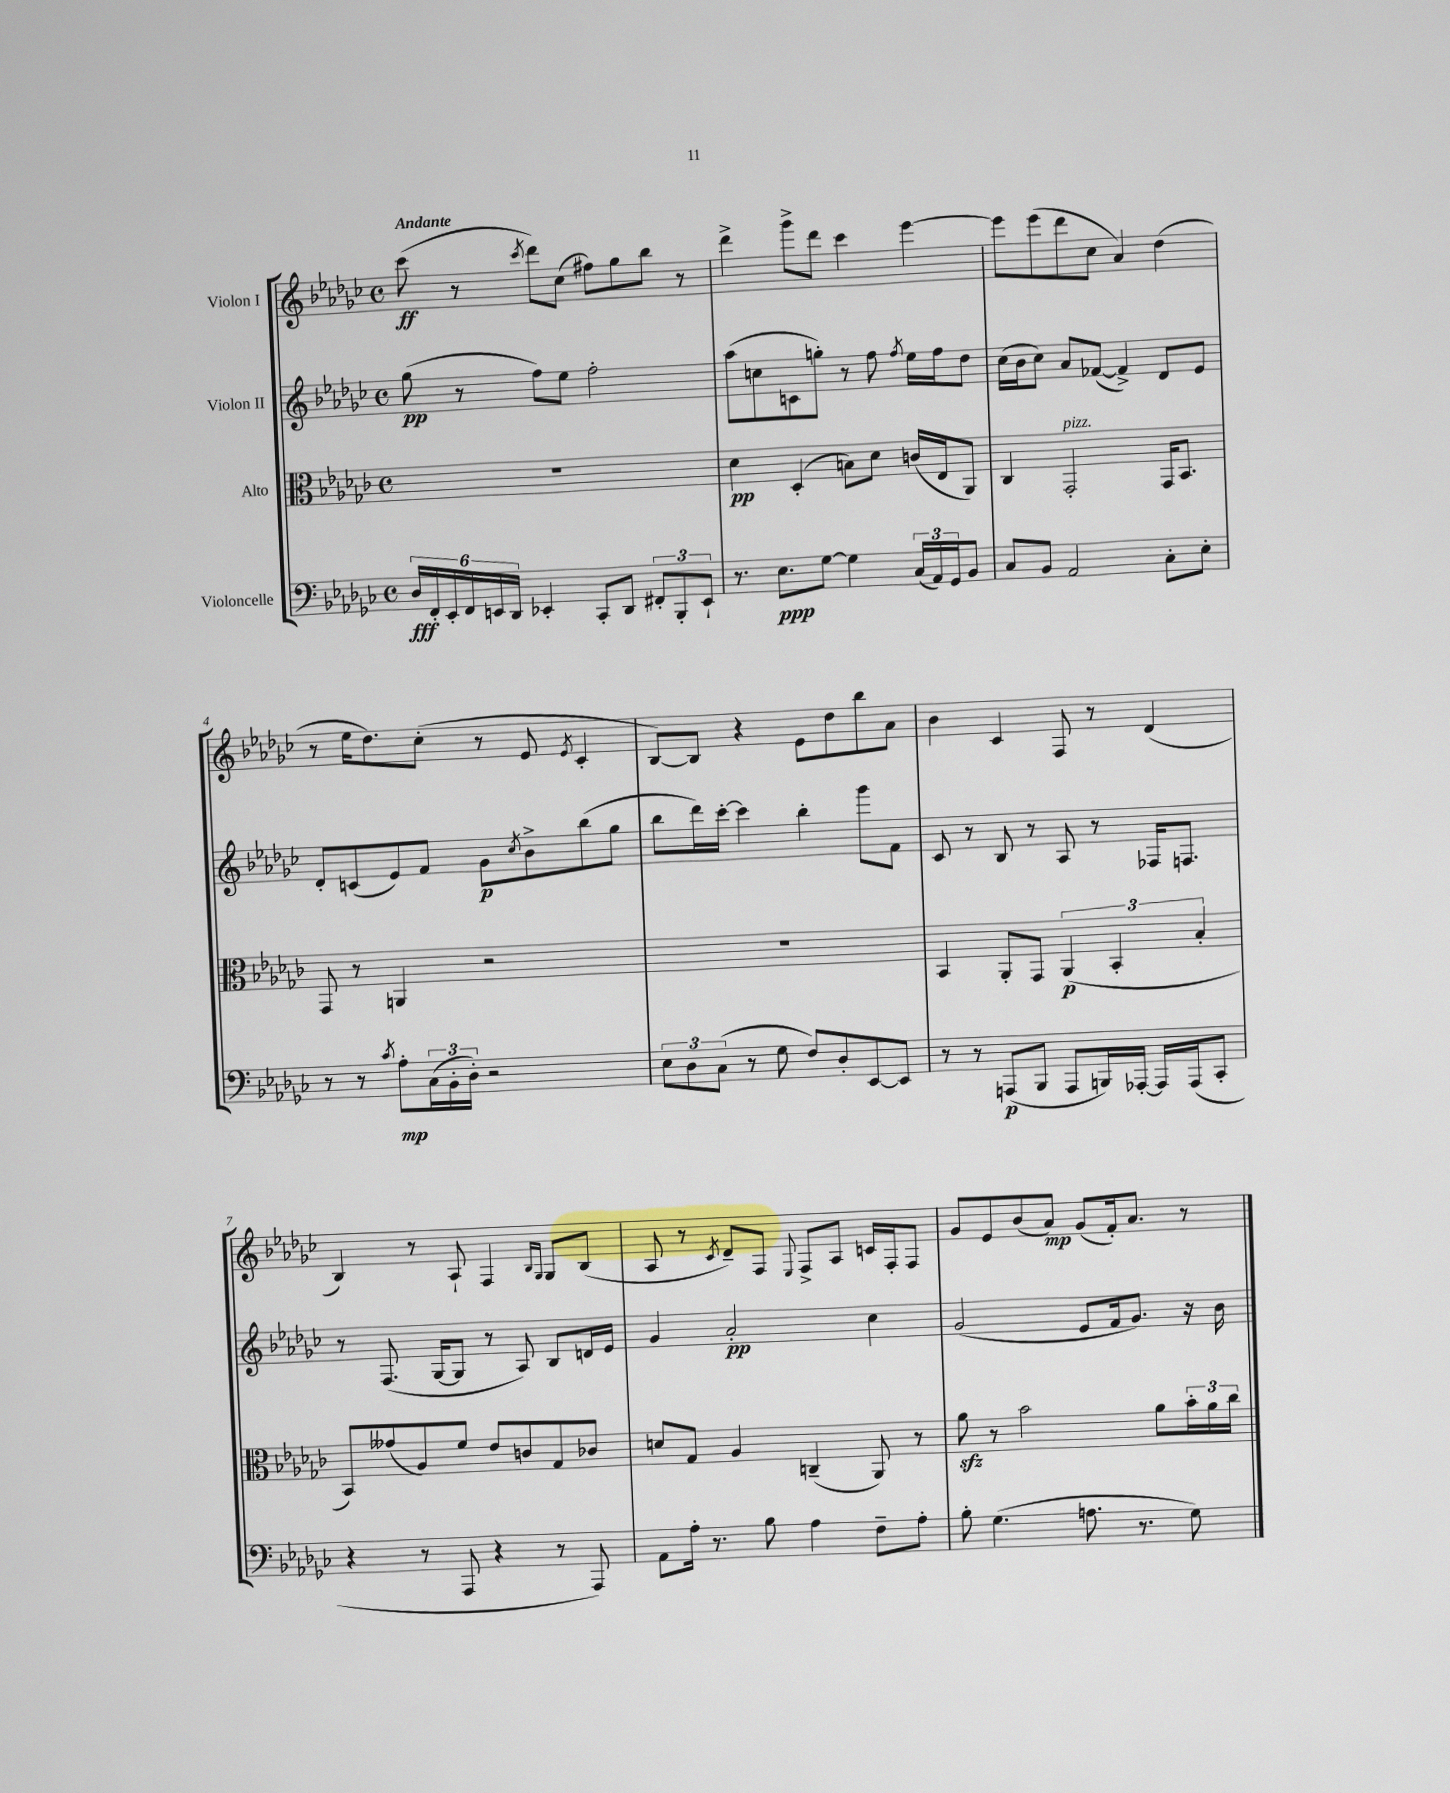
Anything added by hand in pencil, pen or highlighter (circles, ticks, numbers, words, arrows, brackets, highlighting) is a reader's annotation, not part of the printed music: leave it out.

**kern	**dynam	**kern	**dynam	**kern	**dynam	**kern	**dynam
*part4	*part4	*part3	*part3	*part2	*part2	*part1	*part1
*staff4	*staff4	*staff3	*staff3	*staff2	*staff2	*staff1	*staff1
*I"Violoncelle	*	*I"Alto	*	*I"Violon II	*	*I"Violon I	*
*clefF4	*	*clefC3	*	*clefG2	*	*clefG2	*
*k[b-e-a-d-g-c-]	*	*k[b-e-a-d-g-c-]	*	*k[b-e-a-d-g-c-]	*	*k[b-e-a-d-g-c-]	*
*M4/4	*	*M4/4	*	*M4/4	*	*M4/4	*
*met(c)	*	*met(c)	*	*met(c)	*	*met(c)	*
=1	=1	=1	=1	=1	=1	=1	=1
!	!	!	!	!	!	!LO:TX:a:B:t=Andante	!
24D-/LL	fff	1r	.	(8gg-\	pp	(8ccc-\	ff
24FF'/	.	.	.	.	.	.	.
24EE-'/	.	.	.	.	.	.	.
24FF/	.	.	.	8r	.	8r	.
24EEn/	.	.	.	.	.	.	.
24DD-/JJ	.	.	.	.	.	.	.
.	.	.	.	.	.	8qccc-/	.
4EE-X'/	.	.	.	8ff\L)	.	8ddd-\L)	.
.	.	.	.	8ee-\J	.	(8cc-\J	.
8CC-'/L	.	.	.	2ff'\	.	8ff#X\L)	.
8DD-/J	.	.	.	.	.	8gg-\	.
12FF#X'/L	.	.	.	.	.	8bb-\J	.
12BBB-'/	.	.	.	.	.	.	.
.	.	.	.	.	.	8r	.
12EE-`/J	.	.	.	.	.	.	.
=2	=2	=2	=2	=2	=2	=2	=2
8.r	.	4d-\	pp	(8aa-\L	.	4ddd-^\	.
.	.	.	.	8ccn\	.	.	.
8.E-\L	ppp	.	.	.	.	.	.
.	.	(4D-'/	.	8cn\	.	8ggg-^\L	.
[8G-\J	.	.	.	8ggn'\J)	.	8ddd-\J	.
4G-\]	.	8Bn\L)	.	8r	.	4ccc-\	.
.	.	8d-\J	.	8ff\	.	.	.
.	.	.	.	8qff/	.	.	.
(24C-/LL	.	(16cn/LL	.	16ee-\LL	.	[4eee-\	.
24AA-/)	.	.	.	.	.	.	.
.	.	16E-/J	.	16ff\J	.	.	.
24GG-/J	.	.	.	.	.	.	.
8BB-/J	.	8AA-/J)	.	8dd-\J	.	.	.
=3	=3	=3	=3	=3	=3	=3	=3
8C-/L	.	4C-/	.	(16cc-\LL	.	8eee-\L]	.
.	.	.	.	16b-\J	.	.	.
8BB-/J	.	.	.	8cc-\J)	.	(8eee-\	.
!	!	!LO:TX:a:i:t=pizz.	!	!	!	!	!
2AA-/	.	2GG-'/	.	8a-/L	.	8ddd-\	.
.	.	.	.	([8f-X/J	.	8cc-\J	.
.	.	.	.	4f-^/])	.	4a-/)	.
8C-'\L	.	16GG-/KL	.	8d-/L	.	(4dd-\	.
.	.	8.BB-/J	.	.	.	.	.
8E-'\J	.	.	.	8e-/J	.	.	.
!!LO:LB:g=z
=4	=4	=4	=4	=4	=4	=4	=4
8r	.	8GG-/	.	8d-'/L	.	8r	.
8r	.	8r	.	(8cn/	.	16ee-\KL	.
.	.	.	.	.	.	8.dd-\)	.
8qc-/	.	.	.	.	.	.	.
8A-'\L	mp	4AAn/	.	8e-/)	.	.	.
(24C-\L	.	.	.	8f/J	.	(8cc-'\J	.
24BB-'\	.	.	.	.	.	.	.
24D-'\JJ)	.	.	.	.	.	.	.
2r	.	2r	.	8g-\L	p	8r	.
.	.	.	.	8qcc-/	.	.	.
.	.	.	.	8b-^\	.	8e-/	.
.	.	.	.	.	.	8qe-/	.
.	.	.	.	(8bb-\	.	4c-'/	.
.	.	.	.	8gg-\J	.	.	.
=5	=5	=5	=5	=5	=5	=5	=5
12E-\L	.	1r	.	8bb-\L	.	[8B-/L)	.
12D-\	.	.	.	.	.	.	.
.	.	.	.	16ddd-\L)	.	8B-/J]	.
(12C-\J	.	.	.	.	.	.	.
.	.	.	.	[16ccc-'\JJ	.	.	.
8r	.	.	.	4ccc-\]	.	4r	.
8G-\	.	.	.	.	.	.	.
8F/L)	.	.	.	4bb-'\	.	8e-\L	.
8D-'/	.	.	.	.	.	8dd-\	.
[8EE-/	.	.	.	8ggg-\L	.	8bb-\	.
8EE-/J]	.	.	.	8f\J	.	8a-\J	.
=6	=6	=6	=6	=6	=6	=6	=6
8r	.	4BB-/	.	8c-/	.	4b-\	.
8r	.	.	.	8r	.	.	.
(8AAAn/L	p	8AA-'/L	.	8B-/	.	4c-/	.
8BBB-/J	.	8GG-/J	.	8r	.	.	.
8AAA/L	.	(6AA-/	p	8A-/	.	8F/	.
16BBBn/L)	.	.	.	8r	.	8r	.
.	.	6BB-'/	.	.	.	.	.
[16AAA-X'/JJ	.	.	.	.	.	.	.
16AAA-/LL]	.	.	.	16F-X/KL	.	(4d-/	.
(16AAA-/J	.	.	.	8.Fn/J	.	.	.
.	.	6B-'/	.	.	.	.	.
8CC-'/J	.	.	.	.	.	.	.
!!LO:LB:g=z
=7	=7	=7	=7	=7	=7	=7	=7
4r	.	8BB-/L)	.	8r	.	4B-/)	.
.	.	(8g--X/	.	(8.F/	.	.	.
8r	.	8A-/)	.	.	.	8r	.
.	.	.	.	[16G-/KL	.	.	.
8AAA-/	.	8f/J	.	8G-/J]	.	8A-`/	.
4r	.	8e-/L	.	8r	.	4F/	.
.	.	8cn/	.	8A-/)	.	.	.
.	.	.	.	.	.	16qqB-/LL	.
.	.	.	.	.	.	16qqG-/JJ	.
8r	.	8G-/	.	8B-/L	.	8G-/L	.
8AAA-/)	.	8c-X/J	.	16dn/L	.	(8B-/J	.
.	.	.	.	16e-/JJ	.	.	.
=8	=8	=8	=8	=8	=8	=8	=8
8AA-\L	.	8dn/L	.	4g-/	.	8A-/	.
16A-'\Jk	.	8G-/J	.	.	.	8r	.
8.r	.	.	.	.	.	.	.
.	.	.	.	.	.	8qc-/	.
.	.	4A-/	.	2a-'/	pp	8d-~/L)	.
8B-\	.	.	.	.	.	8F/J	.
.	.	.	.	.	.	8qqE-/	.
4A-\	.	(4Cn~/	.	.	.	8F^/L	.
.	.	.	.	.	.	8A-/J	.
8F~\L	.	8AA-/)	.	4cc-\	.	16cn/LL	.
.	.	.	.	.	.	16F'/J	.
8A-'\J	.	8r	.	.	.	8F/J	.
=9	=9	=9	=9	=9	=9	=9	=9
8B-'\	.	8a-zz\	.	(2g-/	.	8g-/L	.
(4.G-\	.	8r	.	.	.	8e-/	.
.	.	2b-\	.	.	.	(8b-/	.
.	.	.	.	.	.	8a-/J)	mp
8.An\	.	.	.	8e-/L	.	(8g-/L	.
.	.	.	.	16f/k	.	16f'/k)	.
8.r	.	.	.	8.g-/J)	.	8.a-/J	.
.	.	8a-\L	.	.	.	.	.
8G-\)	.	24b-'\L	.	16r	.	8r	.
.	.	24a-\	.	.	.	.	.
.	.	.	.	16b-\	.	.	.
.	.	24cc-\JJ	.	.	.	.	.
==	==	==	==	==	==	==	==
*-	*-	*-	*-	*-	*-	*-	*-
